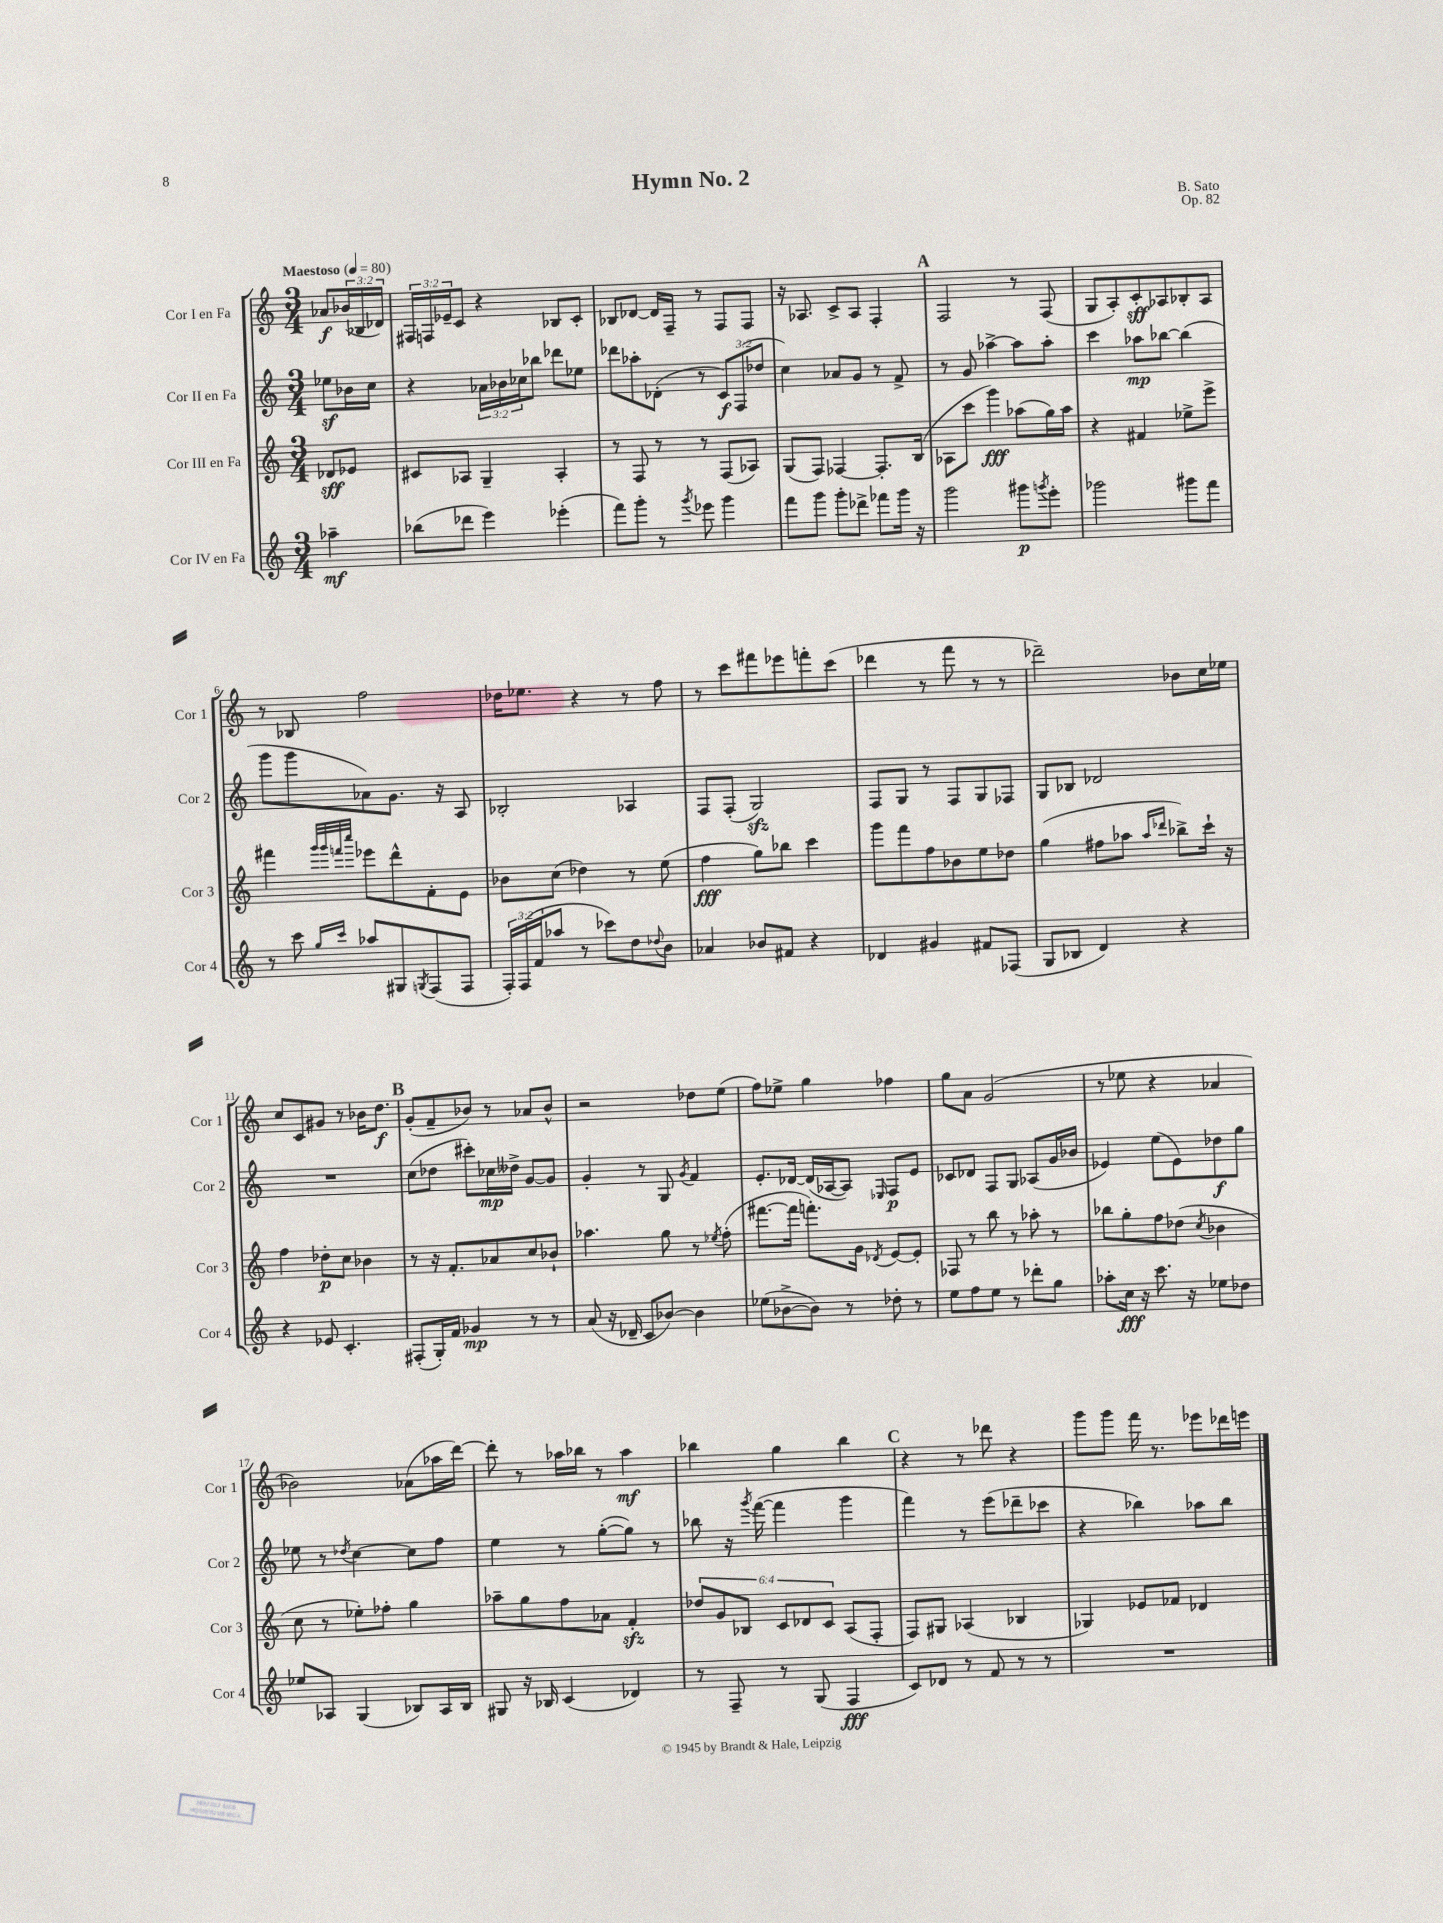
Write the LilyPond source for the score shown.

\header { title = "Hymn No. 2" composer = "B. Sato" opus = "Op. 82" }
<<
\new StaffGroup <<
\new Staff = "s0" \with { instrumentName = "Cor I en Fa" shortInstrumentName = "Cor 1" } {
    \clef treble \key c \major \numericTimeSignature \time 3/4 \override Staff.TupletNumber.text = #tuplet-number::calc-fraction-text \partial 4 \tempo "Maestoso" 4 = 80
    aes'8\f \tuplet 3/2 { bes'16( bes16 des'16) } |
    \tuplet 3/2 { fis16 f16 ees'16-- } c'8 r4 bes8 c'8-. |
    bes8 des'8~ des'16 f16-- r8 f8 f8 |
    r16 aes8. c'8-> aes8 f4-. |
    \mark \markup { \bold "A" } f2 r8 f8( |
    g8 a8-.) c'8-.\sff aes8 bes8-. aes8 |
    r8 bes8 f''2 |
    des''16 ees''8. r4 r8 f''8 |
    r8 c'''8 fis'''8 ees'''8 f'''8-. c'''8( |
    des'''4 r8 f'''8 r8 r8 |
    des'''2--) bes'8 c''16 ees''16 |
    c''8 c'8 gis'8 r8 bes'16 d''8.\f |
    \mark \markup { \bold "B" } g'8-.( f'8-- bes'8) r8 aes'8 bes'8-^ |
    r2 des''8 e''8( |
    f''8) ees''8-> g''4 fes''4 |
    g''8 a'8 g'2( |
    r8 ees''8 r4 aes'4 |
    bes'2) aes'8( aes''16 d'''16~) |
    d'''8-. r8 aes''16 bes''16 r8 aes''4\mf |
    bes''4 g''4 bes''4 |
    \mark \markup { \bold "C" } r4 r8 des'''8 r4 |
    g'''8 g'''8 f'''16 r8. ees'''8 des'''16 e'''16 \bar "|." |
}
\new Staff = "s1" \with { instrumentName = "Cor II en Fa" shortInstrumentName = "Cor 2" } {
    \clef treble \key c \major \numericTimeSignature \time 3/4 \override Staff.TupletNumber.text = #tuplet-number::calc-fraction-text \partial 4
    ees''8\sf bes'16 c''16 |
    r4 \tuplet 3/2 { aes'16 bes'16 ces''16 } bes''8 des'''8 ees''8 |
    des'''8 aes''8-. des'8-.( r8 \tuplet 3/2 { c'8\f) f8( des''8 } |
    c''4) aes'8 g'8 r8 f'8-> |
    \mark \markup { \bold "A" } r8 g'8 aes''4~-> aes''8 aes''8-. |
    c'''4 aes''8\mp bes''8~ bes''4( |
    g'''8 g'''8 aes'8) g'8. r16 a8 |
    bes2-. aes4 |
    f8 f8-.( g2\sfz) |
    f8 g8 r8 f8 g8 fes8 |
    g8 bes8 des'2 |
    R2. |
    \mark \markup { \bold "B" } c''8( des''8 cis'''8-.) ces''16\mp deses''16-> g'8~ g'8 |
    g'4-. r8 g8 \acciaccatura { g'8 } f'4 |
    e'8.-. des'16~ des'16( aes16~ aes8) \grace { ees16 } f8\p e'8 |
    ces'8 des'8 f8 g8 aes8( g'16 bes'16 |
    ees'4) e''8( ees'8) des''8\f g''8 |
    ees''8 r8 \acciaccatura { des''8 } c''4~ c''8 f''8 |
    e''4 r8 g''8~-.( g''8) r8 |
    bes''8 r16 \acciaccatura { g'''8 } f'''16~( f'''4 g'''4 |
    \mark \markup { \bold "C" } f'''4) r8 e'''8( des'''8-- ces'''8 |
    r4 bes''4) aes''8 bes''8 \bar "|." |
}
\new Staff = "s2" \with { instrumentName = "Cor III en Fa" shortInstrumentName = "Cor 3" } {
    \clef treble \key c \major \numericTimeSignature \time 3/4 \override Staff.TupletNumber.text = #tuplet-number::calc-fraction-text \partial 4
    des'8\sff ees'8 |
    cis'8 aes8 g4-- aes4-. |
    r8 f8 r8 r8 f8( aes8) |
    g8( f8) fes4~ fes8.-. b16( |
    \mark \markup { \bold "A" } aes8 c'''8 g'''4\fff) aes''8( g''16) aes''16 |
    r4 fis'4 ees''8-> e'''8-> |
    fis'''4 \grace { g'''32 g'''32 f'''32 c''''32 } ees'''8 d'''8-^ f'8-. e'8 |
    bes'8 c''8( des''4) r8 e''8( |
    f''4\fff g''8) bes''8 c'''4 |
    g'''8 f'''8 f''8 bes'8 e''8 des''8 |
    g''4( fis''8 aes''8 \grace { aes''16 des'''16 } bes''8->) c'''16-! r16 |
    f''4 des''8-.\p c''8 bes'4 |
    \mark \markup { \bold "B" } r8 r16 f'8.-. aes'8 c''8 bes'8-! |
    aes''4. g''8 r8 \acciaccatura { ees''8 } f''8-.( |
    fis'''8.~ fis'''16 f'''8.-.) g'16 \acciaccatura { des'8 } e'8~ e'8-. |
    fes8 r8 b''8 r8 aes''8-. r8 |
    bes''8 g''8-. f''8 des''8( \acciaccatura { c''8 } bes'4 |
    c''8 r8 ees''8-.) fes''8-. g''4 |
    aes''8-- g''8 f''8 aes'8 f'4-.\sfz |
    \tuplet 6/4 { des''8 g'8 bes8 c'8 des'8 c'8 } a8( f8-. |
    \mark \markup { \bold "C" } f8) gis8 aes4( bes4 |
    ges4) ees'8 fes'8 des'4 \bar "|." |
}
\new Staff = "s3" \with { instrumentName = "Cor IV en Fa" shortInstrumentName = "Cor 4" } {
    \clef treble \key c \major \numericTimeSignature \time 3/4 \override Staff.TupletNumber.text = #tuplet-number::calc-fraction-text \partial 4
    aes''4--\mf |
    bes''8( des'''8 e'''4) ees'''4-.( |
    f'''8) g'''8-. r8 \acciaccatura { g'''8 } ees'''8 g'''4 |
    f'''8 g'''8 g'''8-. des'''8-> fes'''8 g'''16 r16 |
    \mark \markup { \bold "A" } g'''2 gis'''8\p \acciaccatura { g'''8 } e'''8-. |
    ges'''2 gis'''8 f'''8 |
    r8 c'''8 \grace { g''16 c'''16 } aes''8 gis8 \acciaccatura { g8 } f8( f8 |
    \tuplet 3/2 { f16-.) f16( f'16 } aes''8 r8 ces'''8) d''8 \appoggiatura { des''8 } b'8 |
    aes'4 bes'8 fis'8 r4 |
    des'4 gis'4 fis'8 fes8( |
    g8 bes8 d'4) r4 |
    r4 ees'8 c'4.-. |
    \mark \markup { \bold "B" } fis8-.( g16-.) f'16 ges'4\mp r8 r8 |
    a'8( r16 des'16-- c'8 bes'8~) bes'4 |
    ees''8( bes'8~-> bes'8) r8 des''8-. r8 |
    e''8 f''8 e''8 r8 des'''8-. g''8 |
    aes''8-. c''16\fff r16 c'''8. r16 ees''8 des''8 |
    ees''8 aes8 g4( bes8) aes16 bes16 |
    gis8 r16 bes16 c'4( des'4) |
    r8 f8-- r8 g8( f4\fff |
    \mark \markup { \bold "C" } c'8) des'8 r8 f'8 r8 r8 |
    R2. \bar "|." |
}
>>
>>
